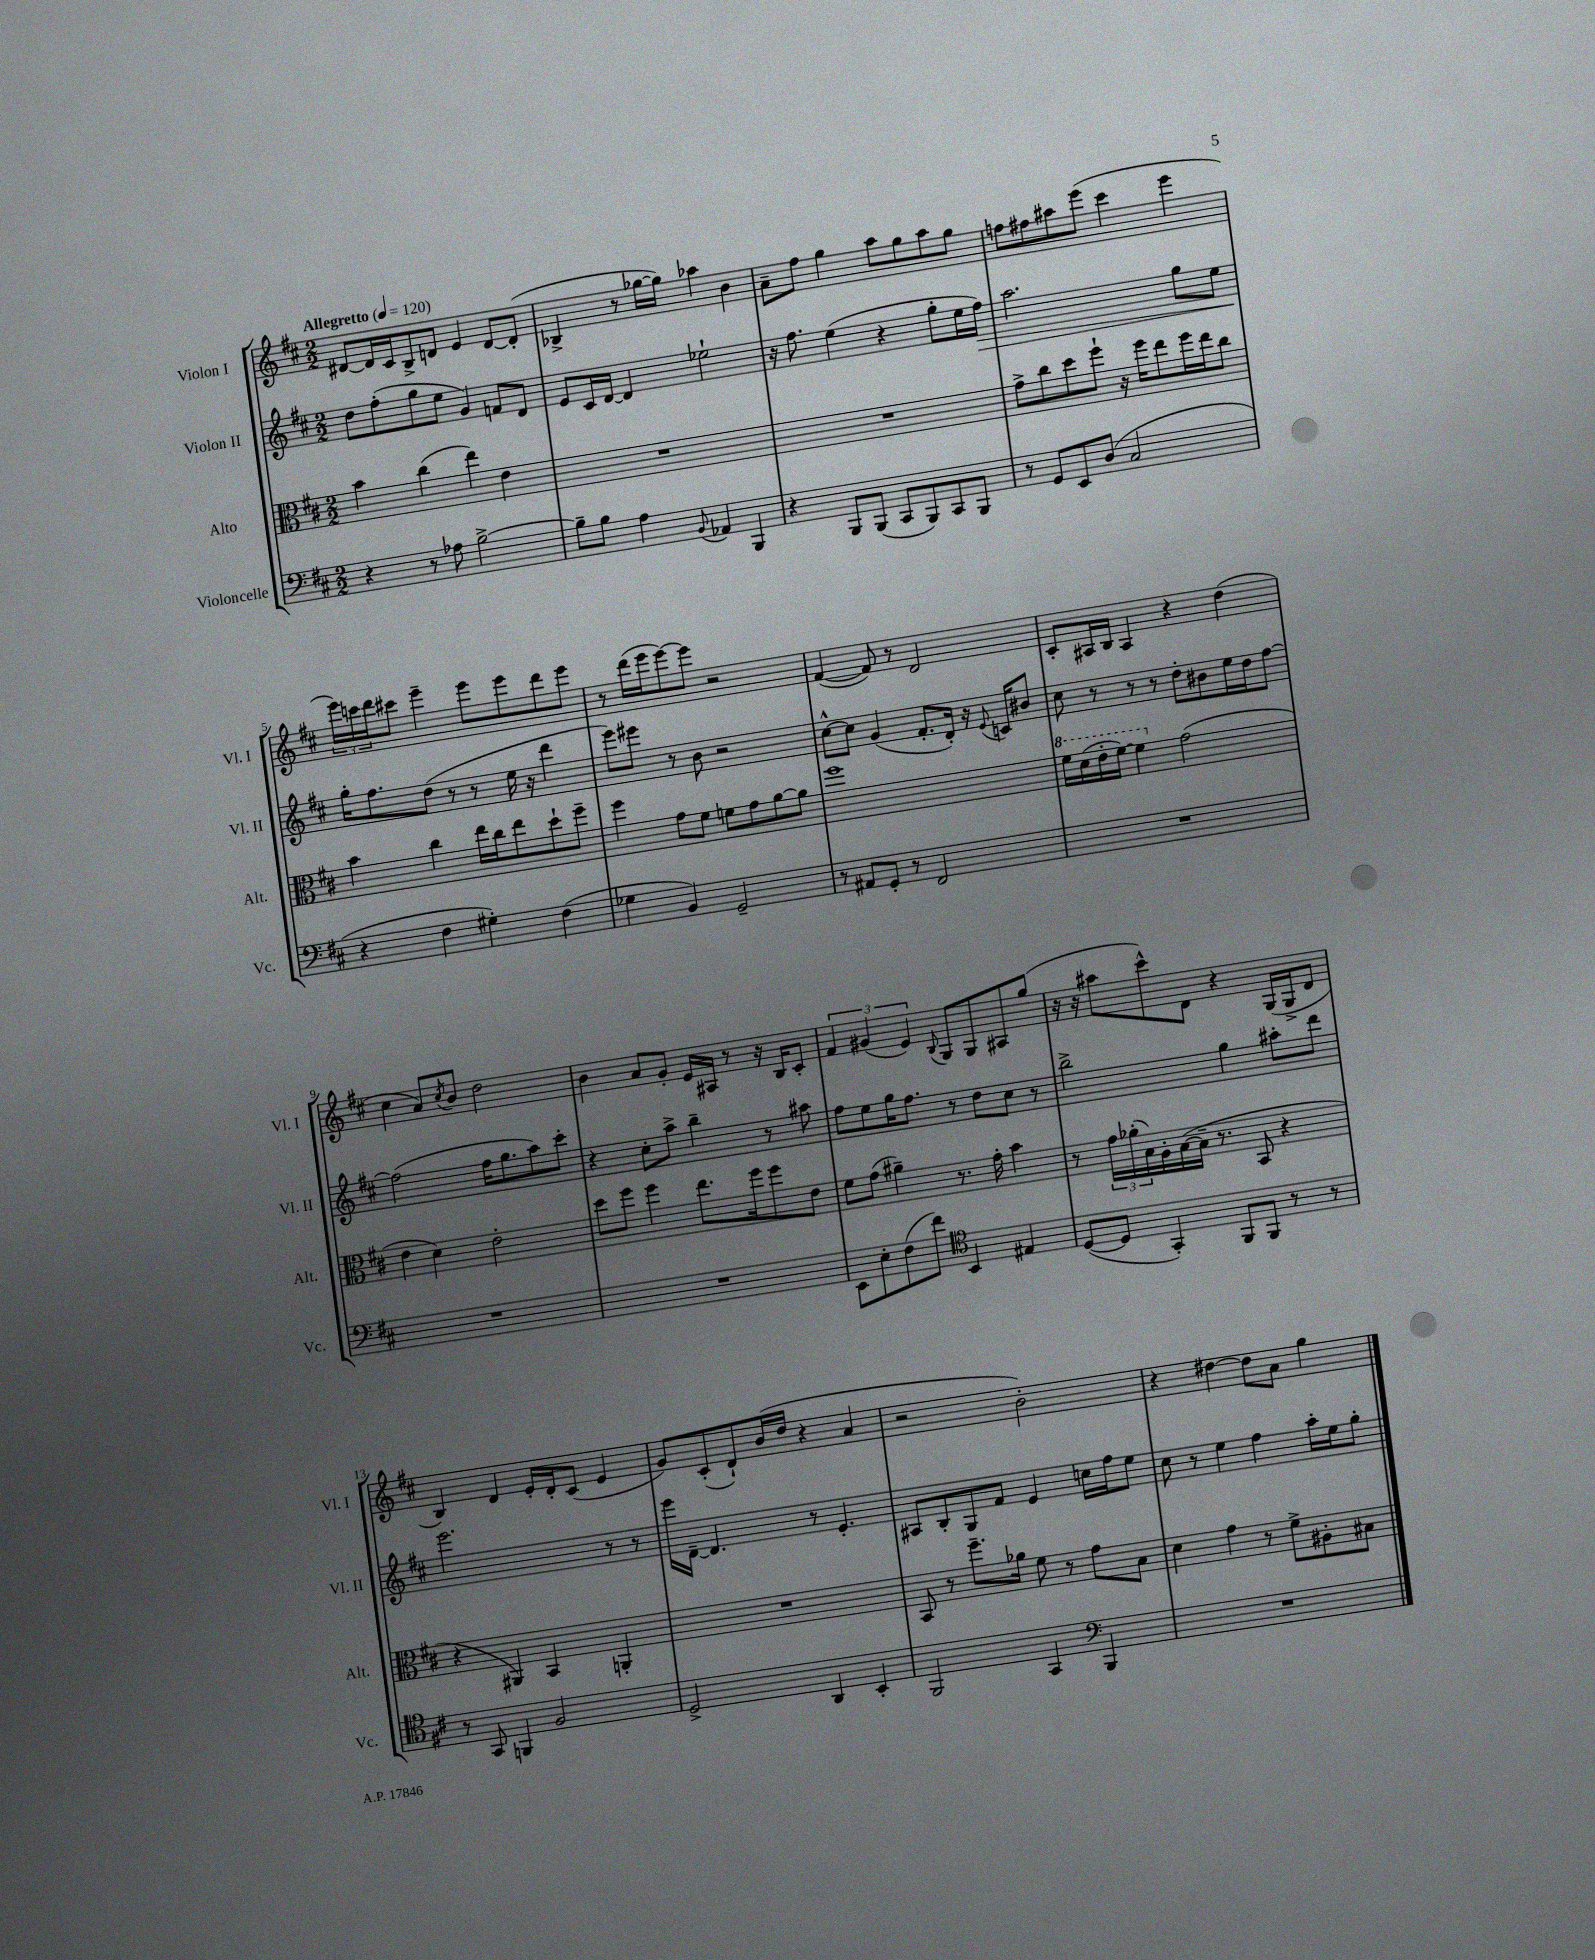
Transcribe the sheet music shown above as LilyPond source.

<<
\new StaffGroup <<
\new Staff = "s0" \with { instrumentName = "Violon I" shortInstrumentName = "Vl. I" } {
    \clef treble \key d \major \numericTimeSignature \time 2/2 \tempo "Allegretto" 4 = 120
    dis'8~ dis'16 cis'16 b8-> d'8 e'4 d'8~ d'8-.( |
    bes4-> r8 ges''16~ ges''16) aes''4 b'4 |
    a'8-- fis''8 g''4 a''8 g''8 a''8 g''8 |
    f''8 fis''8 ais''8 e'''8( cis'''4 e'''4 |
    \tuplet 3/2 { e'''16) c'''16 d'''16 } cis'''8 e'''4-- e'''8 e'''8 d'''8 e'''8 |
    r8 d'''16( e'''16 e'''8~) e'''8 r2 |
    fis'4~( fis'8) r8 d'2 |
    cis'8-. ais16 b16 ais4 r4 d''4( |
    cis''4 a'8) \acciaccatura { cis''8 } b'8 d''2 |
    b'4 a'8 g'8-. e'16 ais16 r8 r16 b16 cis'8-. |
    \tuplet 3/2 { fis'4 gis'4( e'4) } \appoggiatura { b8 } g8 g8 ais8 g''8( |
    r16 r16 ais''8 cis'''8-^) d'8 r4 g16( g16-> d'8 |
    b4) d'4 e'16-. d'16-. cis'8( e'4 |
    g'8) cis'8-.( d'8-!) b'16( d''16 r4 a'4 |
    r2 b'2-.) |
    r4 dis''4~ dis''8 a'8 g''4 \bar "|." |
}
\new Staff = "s1" \with { instrumentName = "Violon II" shortInstrumentName = "Vl. II" } {
    \clef treble \key d \major \numericTimeSignature \time 2/2
    d''8 fis''8-.( g''8 e''8 g'4) f'8 d'8 |
    e'8 cis'16 d'16~ d'4 ees''2-! |
    r16 fis''8. e''4( r4 g''8-. e''16 fis''16\>) |
    a''2. g''8 e''8 |
    g''16-.\! fis''8. d''8( r8 r8 e''16 r16 d'''4 |
    e'''8) eis'''8 r8 b'8 r2 |
    cis''8~-^ cis''8 g'4( fis'8.-. d'16-.) r16 \appoggiatura { e'8 } c'16 bis'8 |
    cis''8 r8 r8 r8 d''8-. bis'8 e''16 d''16 fis''8~ |
    fis''2( fis''16 g''8. a''8) cis'''8-. |
    r4 cis''8-. a''8-> b''4-- r8 ais''8 |
    fis''8 e''8 g''16 fis''8. r8 d''8 cis''8 r8 |
    b''2-> g''4 ais''8-. d'''8 |
    e'''2. r8 r8 |
    e'''16 d'16~-- d'4. r8 e'4.-. |
    ais8 b8-. g8 fis'8 e'4 c''16 fis''16 e''8 |
    cis''8 r8 e''4 fis''4 a''16-. e''16 g''8-. \bar "|." |
}
\new Staff = "s2" \with { instrumentName = "Alto" shortInstrumentName = "Alt." } {
    \clef alto \key d \major \numericTimeSignature \time 2/2
    b'4 cis''4( e''4) e'4 |
    R1 |
    R1 |
    g'8-> cis''8 d''8 fis''8-! r16 fis''16 e''8 fis''16 e''16 cis''8 |
    b'4 cis''4 e''16 cis''16 e''8 d''8-! fis''8-- |
    fis''4 g'8 fis'8 f'8 g'8 a'8~ a'8 |
    fis''1 |
    \ottava #1 fis''16 d''16( e''16-. fis''16~) fis''4 \ottava #0 g'2( |
    e'4 d'4) e'2-. |
    d''8 fis''8 fis''4 e''8. fis''16 fis''8 e'8 |
    fis'8 g'8( ais'4--) r8. g'16-. b'4 |
    r8 \tuplet 3/2 { g'16 aes'16-.( b16) } a16-. b16~( b16-- r8. b,8 r4 |
    r4 ais,4) b,4 a,4-. |
    R1 |
    b,8 r8 fis''8.-- aes'16 fis'8 r8 g'8 b8 |
    d'4 g'4 r8 fis'8-> ais8-. bis8 \bar "|." |
}
\new Staff = "s3" \with { instrumentName = "Violoncelle" shortInstrumentName = "Vc." } {
    \clef bass \key d \major \numericTimeSignature \time 2/2
    r4 r8 aes8 b2~-> |
    b8-- b8 a4 \appoggiatura { b,8 } aes,4 b,,4 |
    r4 b,,8 b,,8( cis,8 b,,8) cis,8 b,,8 |
    r8 g,8 e,8 d8( cis2 |
    r4 fis4 gis4-.) fis4( |
    ges4 b,4) g,2-- |
    r8 ais,8 g,8-. r8 fis,2 |
    R1 |
    R1 |
    R1 |
    e,8 e8-. fis8( fis'8) \clef tenor b,4 eis4 |
    d8~( d8 g,4-.) fis,8 fis,8 r8 r8 |
    r8 g,8 f,4 fis2 |
    d2-> a,4 b,4-. |
    fis,2 g,4 \clef bass b,,4 |
    R1 \bar "|." |
}
>>
>>
